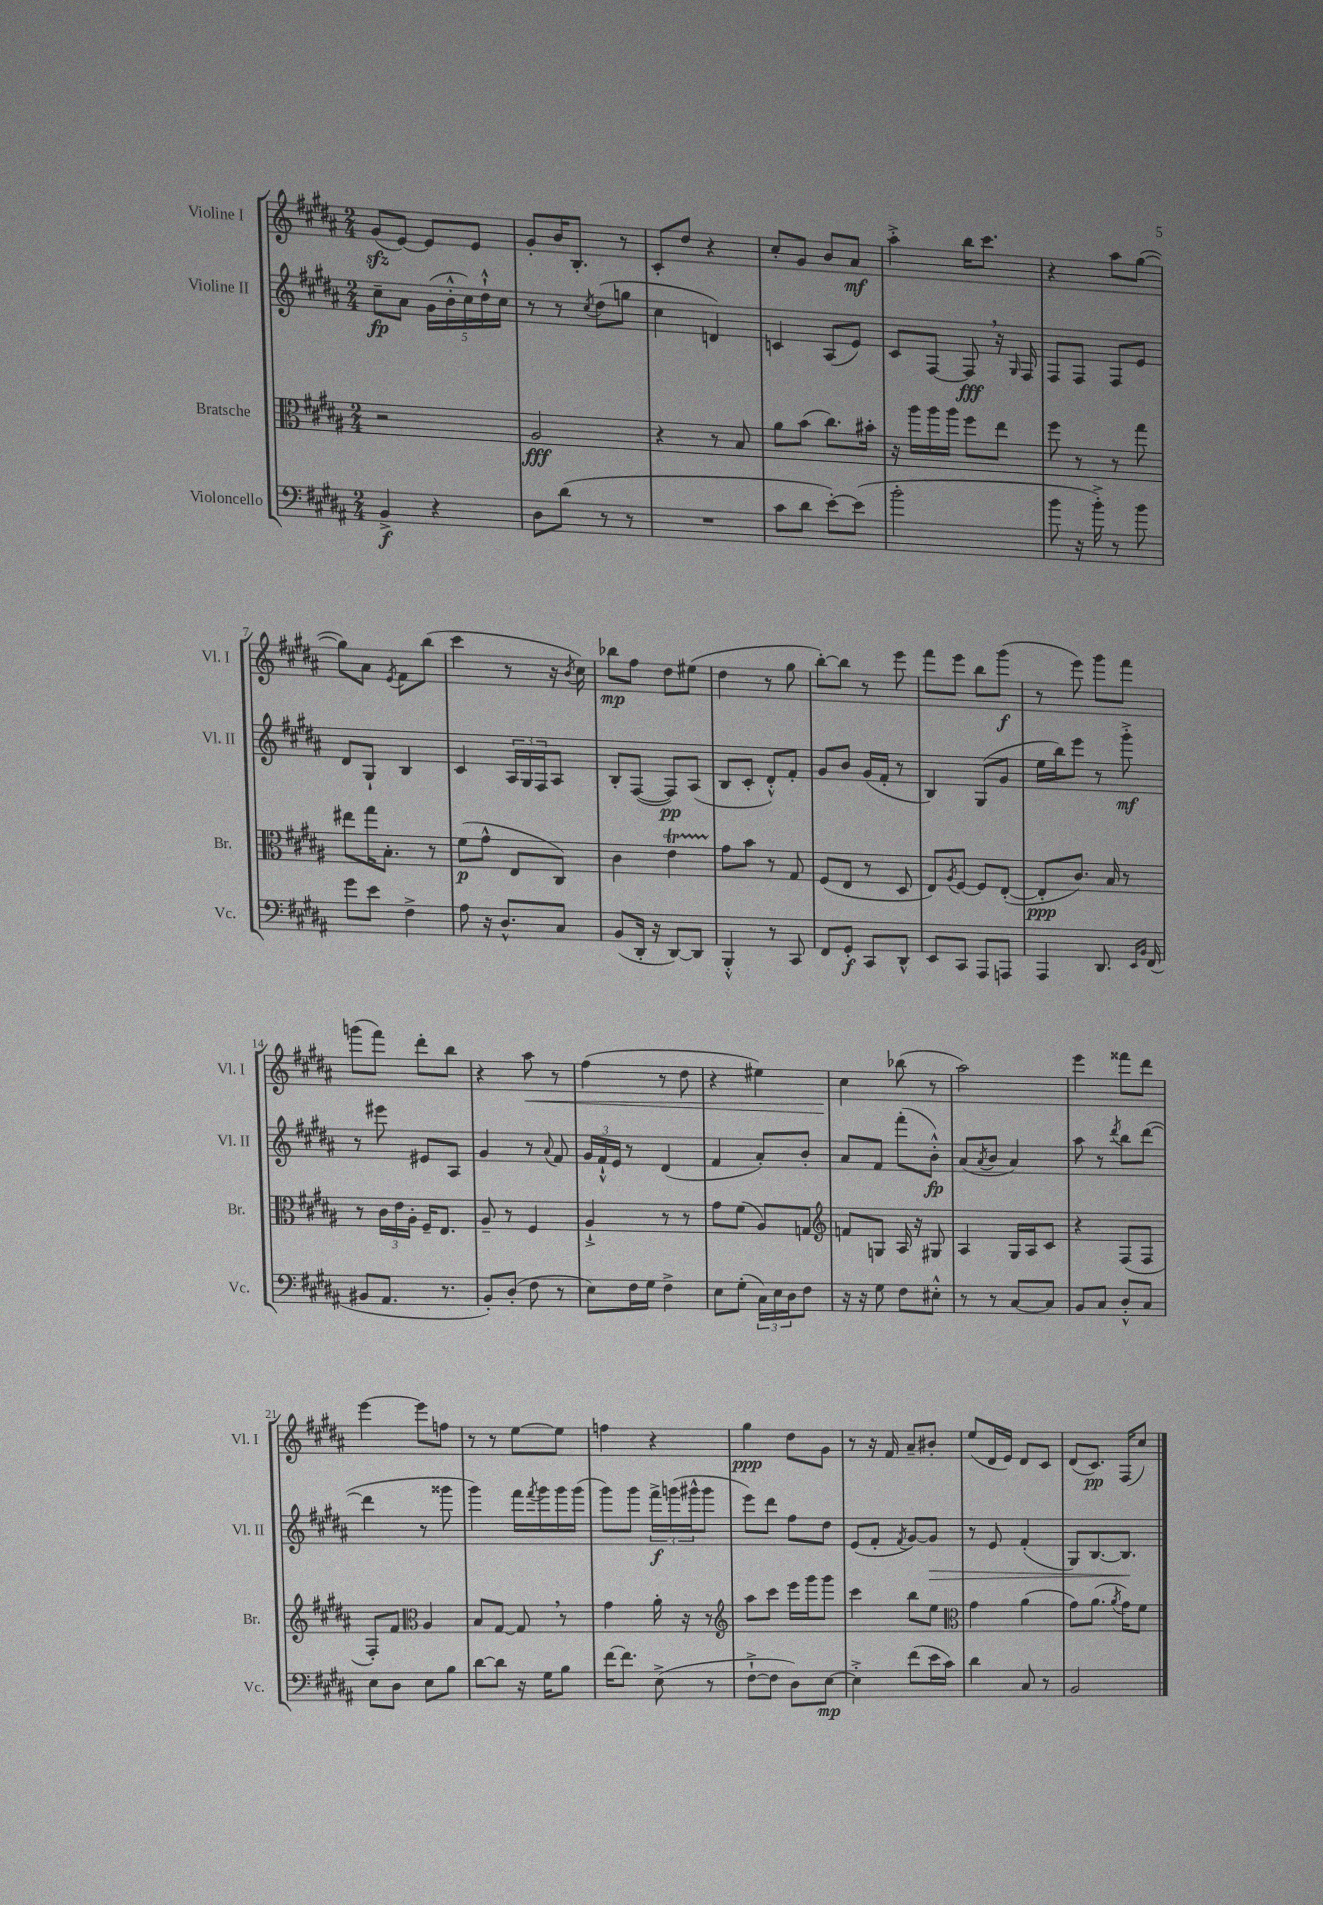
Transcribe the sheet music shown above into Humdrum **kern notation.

**kern	**kern	**kern	**kern
*staff4	*staff3	*staff2	*staff1
*clefF4	*clefC3	*clefG2	*clefG2
*k[f#c#g#d#a#]	*k[f#c#g#d#a#]	*k[f#c#g#d#a#]	*k[f#c#g#d#a#]
*M2/4	*M2/4	*M2/4	*M2/4
4BB^/	2r	8cc#~\L	(8g#/L
.	.	8a#\J	[8e/J)
4r	.	(20g#\LL	8e/]L
.	.	20b'^^\	.
.	.	20cc#\)	.
.	.	.	8e/J
.	.	20dd#`^^\	.
.	.	20cc#\JJ	.
=	=	=	=
8D#\L	2A#/	8r	8g#'/L
(8d#\J	.	8r	16b/K
.	.	.	8.B'/J
.	.	8qcc#/	.
8r	.	(8dd#\L	.
8r	.	8gg\J	8r
=	=	=	=
2r	4r	4cc#\	8c#'/L
.	.	.	8dd#/J
.	8r	4d/)	4r
.	8B/	.	.
=	=	=	=
8c#\L	8a#\L	4c/	8cc#'/L
8d#\J	(8b\J	.	8g#/J
[8e'\L)	8.cc#\L)	(8A#/L	8b/L
(8e\]J	.	8e/J)	8a#/J
.	16b#'\Jk	.	.
=	=	=	=
2b'\	16r	8c#/L	4aa#'^\
.	16aa#\LL	.	.
.	16aa#\	[8F#/J	.
.	16aa#\JJ	.	.
.	8ff#\L	8F#/]	16bb\LK
.	.	.	8.ccc#\J
.	8ee\J	16r	.
.	.	16qqG#/	.
.	.	16F#/	.
=	=	=	=
8b\	8ff#\	8F#/L	4r
16r	8r	8F#/J	.
16b'^\)	.	.	.
8r	8r	8F#/L	8aa#\L
8b\	8gg#\	8e/J	([8gg#\J
=	=	=	=
8g#\L	8ee#\L	8d#/L	8gg#\]L)
8e\J	16gg#\K	8G#`/J	8a#\J
.	8.B'\J	.	.
.	.	.	8qe/
4F#^\	.	4B/	8f#\L
.	8r	.	(8bb\J
=	=	=	=
8A#\	(8f#\L	4c#/	4ccc#\
16r	8g#^^\J	.	.
8.D#^^/L	.	.	.
.	8E/L	24A#/LL	8r
.	.	24G#/	.
.	.	24F#/J	.
8C#/J	8C#/J)	8A#/J	16r
.	.	.	8qb/
.	.	.	16cc#\)
=	=	=	=
(8BB/L	4c#\	8B'/L	8bb-\L
16DD#'/Jk	.	([8F#/J	8ff#\J
16r	.	.	.
[8DD#/L)	4e\	8F#/]L)	8dd#\L
8DD#/]J	.	(8A#/J	(8ee#\J
=	=	=	=
4BBB'^^/	8g#\L	8B/L	4dd#\
.	8b\J	8c#'/J	.
8r	8r	8d#'^^/L)	8r
8CC#/	8G#/	8f#'/J	8gg#\
=	=	=	=
8FF#/L	(8F#/L	8g#/L	[8bb'\L)
8GG#'/J	8E/J	8b/J	8bb\]J
8CC#/L	8r	(16g#/LL	8r
.	.	16f#'/JJ	.
8DD#^^/J	8D#/	8r	8eee\
=	=	=	=
8EE/L	8E/L)	4B/)	8fff#\L
.	8qA#/	.	.
8CC#/J	[8F#/J	.	8eee\J
8AAA#/L	8F#/]L	(8G#/L	8bb\L
8AAA/J	([8E'/J	8g#/J	(8ggg#\J
=	=	=	=
4AAA#/	8E'/]L	16ee\LL	8r
.	.	16bb\J)	.
.	8.c#/J)	8eee\J	8eee\)
8.DD#/	.	8r	8ggg#\L
.	16B/	.	.
.	8r	8ggg#'^\	8fff#\J
16qqEE/LL	.	.	.
16qqBB/JJ	.	.	.
(16FF#/	.	.	.
=	=	=	=
8BB#/L	8r	8r	(8ggg\L
8.AA#/J	24c#\LL	8eee#\	8fff#\J)
.	24e\	.	.
.	24A#'\JJ	.	.
.	16F#~/LK	8e#/L	8ddd#'\L
8.r	8.E/J	.	.
.	.	8A#/J	8bb\J
=	=	=	=
8BB'/L)	8A#~/	4g#/	4r
(8D#'/J	8r	.	.
8F#\	4F#/	8r	8aa#\
.	.	8qqa#/	.
8r	.	8f#/	8r
=	=	=	=
8E\L)	4A#`^/	24g#/LL	(4ff#\
.	.	24f#`^^/	.
.	.	24e/JJ	.
16F#\L	.	8r	.
16G#\JJ	.	.	.
4F#^\	8r	(4d#/	8r
.	8r	.	8dd#\
=	=	=	=
8E\L	8g#\L	4f#/	4r
(8G#'\J	(8f#\J	.	.
24C#\LL)	8A#/L)	8a#'/L)	4ee#\)
24E\	.	.	.
24D#\J	.	.	.
8F#\J	8G/J	8b'/J	.
=	=	=	=
*	*clefG2	*	*
16r	8f/L	8a#/L	4cc#\
16r	.	.	.
8G#\	8G/J	8f#/J	.
8F#\L	16A#/	(8fff#'\L	(8bb-\
.	16r	.	.
8E#'^^\J	8G#/	8b'^^\J)	8r
=	=	=	=
8r	4A#/	(8a#/L	2aa#\)
.	.	8qa#/	.
8r	.	8b/J	.
[8C#/L	16G#/LL	4a#/)	.
.	16A#/J	.	.
8C#/]J	8c#/J	.	.
=	=	=	=
8BB/L	4r	8aa#\	4eee\
8C#/J	.	8r	.
.	.	8qddd#/	.
8D#'^^/L	(8F#/L	8bb\L	8fff##\L
8C#/J	8F#/J	([8ddd#\J	8ddd#\J
=	=	=	=
8E\L	8F#'/L)	4ddd#\]	[4eee\
8D#\J	8f#/J	.	.
*	*clefC3	*	*
8E\L	4A#/	8r	8eee\]L
8B\J	.	8ggg##\	8ff\J
=	=	=	=
[8d#\L	8B/L	4ggg#\)	8r
8d#\]J	[8G#/J	.	8r
16r	8G#/]	16fff#\LL	[8ee\L
.	.	8qfff#/	.
16G#\LK	.	16ggg#\	.
8B\J	8r	16ggg#\	8ee\]J
.	.	(16ggg#\JJ	.
=	=	=	=
[16f#\LK	4g#\	8ggg#\L)	4ff\
8.f#\]J	.	.	.
.	.	8ggg#\J	.
(8E^\	16a#'\	24fff#^\LL	4r
.	.	(24ggg\	.
.	16r	.	.
.	.	24ggg#^^\J	.
8r	8r	8ggg#\J	.
=	=	=	=
*	*clefG2	*	*
[8F#`^\L	8aa#\L	8eee\L)	4gg#\
8F#\]J	8ccc#\J	8ddd#\J	.
8D#\L)	16eee\LL	8ff#\L	8dd#\L
.	16ggg#\J	.	.
[8E\J	8ggg#\J	8dd#\J	8g#\J
=	=	=	=
4E'^\]	4ccc#\	(8e/L	8r
.	.	8f#'/J	16r
.	.	.	16f#/
.	.	8qf#/	.
(8f#\L	8bb\L	[8g#/L)	8a#~/L
16e\L	8ee\J	8g#/]J	8b#'/J
16c#\JJ)	.	.	.
=	=	=	=
*	*clefC3	*	*
4d#\	4g#\	8r	(8ee/L
.	.	8e/	16d#/L
.	.	.	16e/JJ)
8C#/	(4a#\	(4f#'/	8d#/L
8r	.	.	8c#/J
=	=	=	=
2BB/	8g#\L)	8G#/L)	(8d#/L
.	(8.a#\J	[8.B/	8.c#/J)
.	8qa#/	.	.
.	16g#\LK)	8.B/]J	(16F#/LK
.	8f#\J	.	8cc#/J)
==	==	==	==
*-	*-	*-	*-
